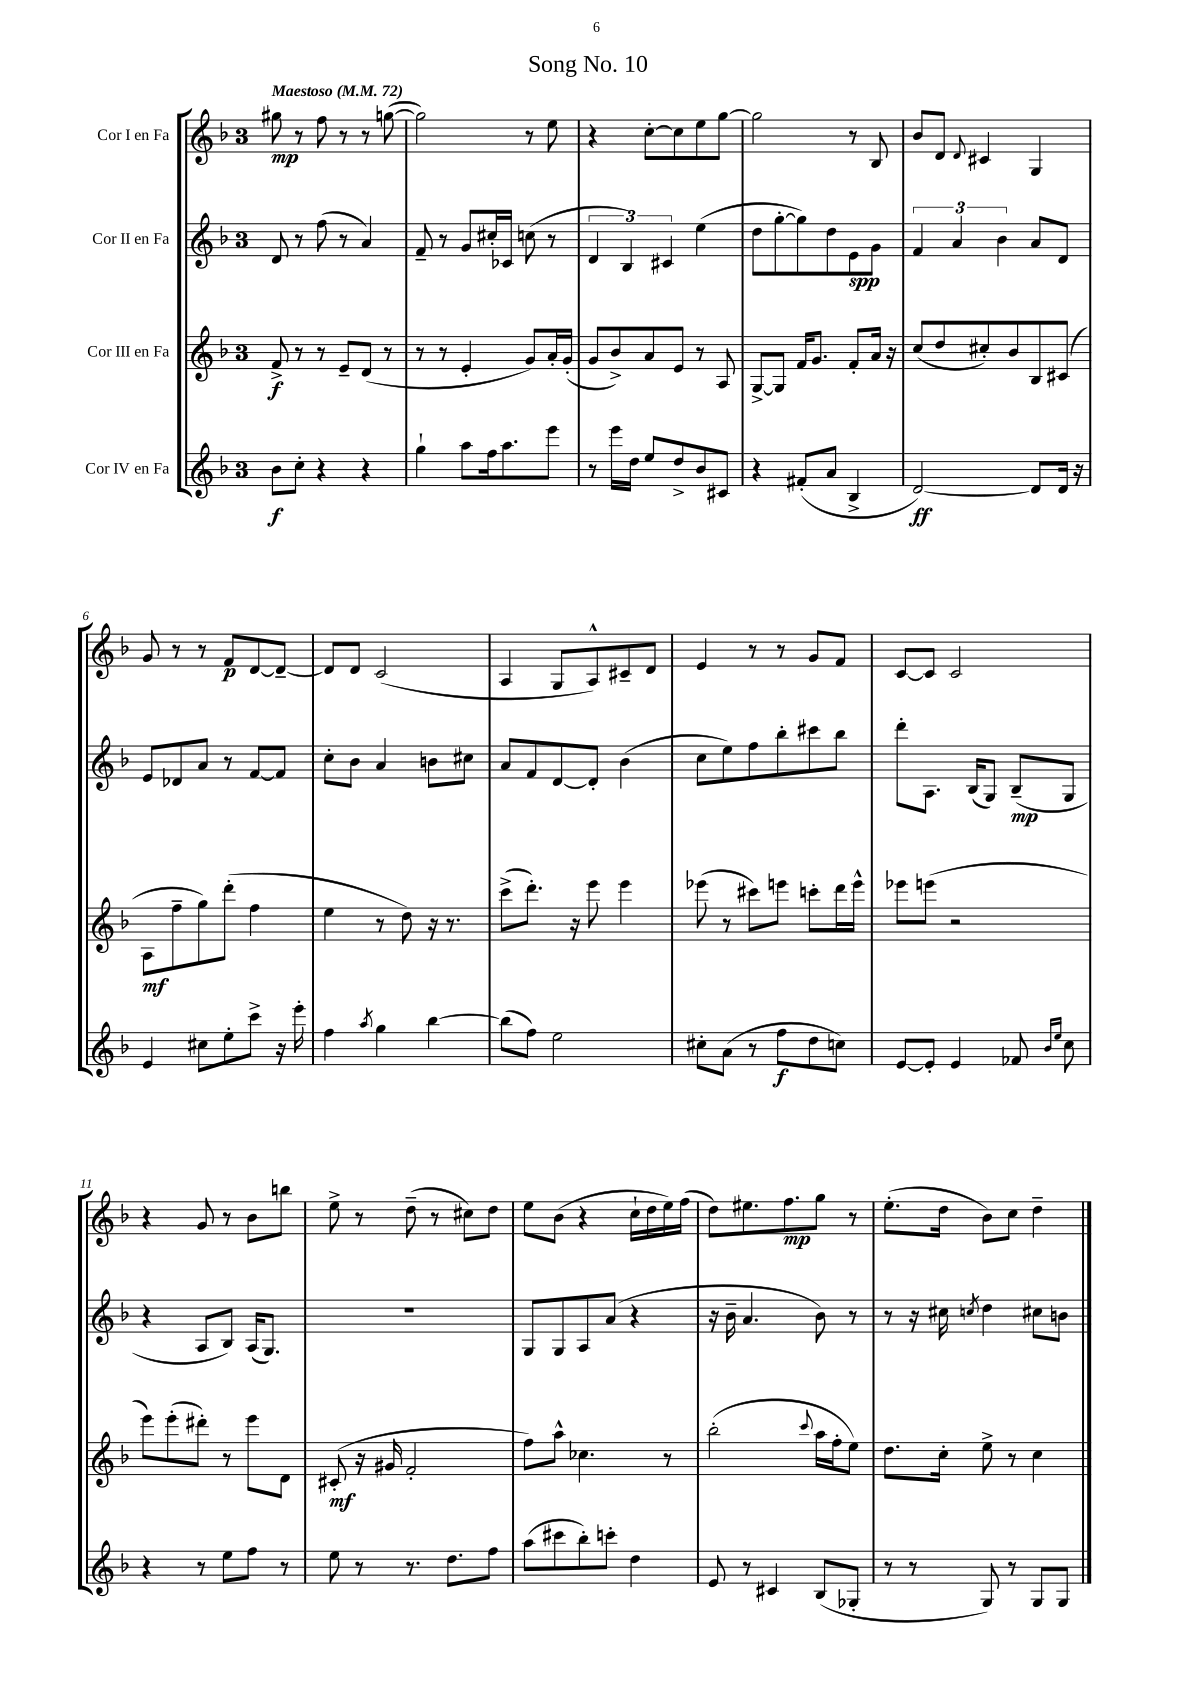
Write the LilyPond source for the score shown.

\header { title = "Song No. 10" }
<<
\new StaffGroup <<
\new Staff = "s0" \with { instrumentName = "Cor I en Fa" } {
    \clef treble \key f \major \once \override Staff.TimeSignature.style = #'single-digit \time 3/4 \tempo "Maestoso" 4 = 72
    gis''8\mp r8 f''8 r8 r8 g''8~( |
    g''2) r8 e''8 |
    r4 c''8~-. c''8 e''8 g''8~ |
    g''2 r8 bes8 |
    bes'8 d'8 \appoggiatura { d'8 } cis'4 g4 |
    g'8 r8 r8 f'8\p d'8~ d'8~-- |
    d'8 d'8 c'2( |
    a4 g8 a8-^) cis'8-- d'8 |
    e'4 r8 r8 g'8 f'8 |
    c'8~ c'8 c'2 |
    r4 g'8 r8 bes'8 b''8 |
    e''8-> r8 d''8--( r8 cis''8) d''8 |
    e''8 bes'8( r4 c''16-! d''16 e''16) f''16( |
    d''8) eis''8. f''8.\mp g''8 r8 |
    e''8.-.( d''16 bes'8) c''8 d''4-- \bar "|." |
}
\new Staff = "s1" \with { instrumentName = "Cor II en Fa" } {
    \clef treble \key f \major \once \override Staff.TimeSignature.style = #'single-digit \time 3/4
    d'8 r8 f''8( r8 a'4) |
    f'8-- r8 g'8 cis''16-. ces'16 c''8( r8 |
    \tuplet 3/2 { d'4 bes4) cis'4 } e''4( |
    d''8 g''8~-. g''8) d''8 e'8\spp g'8 |
    \tuplet 3/2 { f'4 a'4 bes'4 } a'8 d'8 |
    e'8 des'8 a'8 r8 f'8~ f'8 |
    c''8-. bes'8 a'4 b'8 cis''8 |
    a'8 f'8 d'8~ d'8-. bes'4( |
    c''8 e''8) f''8 bes''8-. cis'''8 bes''8 |
    d'''8-. a8. bes16( g8) bes8--\mp( g8 |
    r4 a8 bes8) a16( g8.) |
    R2. |
    g8 g8 a8 a'8( r4 |
    r16 bes'16-- a'4. bes'8) r8 |
    r8 r16 cis''16 \acciaccatura { c''8 } d''4 cis''8 b'8 \bar "|." |
}
\new Staff = "s2" \with { instrumentName = "Cor III en Fa" } {
    \clef treble \key f \major \once \override Staff.TimeSignature.style = #'single-digit \time 3/4
    f'8->\f r8 r8 e'8-- d'8( r8 |
    r8 r8 e'4-. g'8) a'16-. g'16-.( |
    g'8 bes'8->) a'8 e'8 r8 a8 |
    g8~-> g8 f'16 g'8. f'8-. a'16 r16 |
    c''8( d''8 cis''8-.) bes'8 bes8 cis'8( |
    a8\mf f''8-- g''8) d'''8-.( f''4 |
    e''4 r8 d''8) r16 r8. |
    c'''8->( d'''8.-.) r16 e'''8 e'''4 |
    ees'''8( r8 cis'''8) e'''8 c'''8-. d'''16 e'''16-^ |
    ees'''8 e'''8( r2 |
    e'''8) e'''8-.( dis'''8-.) r8 e'''8 d'8 |
    cis'8-.\mf( r16 gis'16 f'2-. |
    f''8) a''8-^ ces''4. r8 |
    bes''2-.( \appoggiatura { c'''8 } a''16 f''16-. e''8) |
    d''8. c''16-. e''8-> r8 c''4 \bar "|." |
}
\new Staff = "s3" \with { instrumentName = "Cor IV en Fa" } {
    \clef treble \key f \major \once \override Staff.TimeSignature.style = #'single-digit \time 3/4
    bes'8\f c''8-. r4 r4 |
    g''4-! a''8 f''16 a''8. e'''8 |
    r8 e'''16 d''16 e''8 d''8-> bes'8 cis'8 |
    r4 fis'8-.( a'8 bes4-> |
    d'2~\ff) d'8 d'16 r16 |
    e'4 cis''8 e''8-. c'''8-> r16 e'''16-. |
    f''4 \acciaccatura { a''8 } g''4 bes''4~ |
    bes''8( f''8) e''2 |
    cis''8-. a'8( r8 f''8\f d''8 c''8) |
    e'8~ e'8-. e'4 fes'8 \grace { bes'16 e''16 } c''8 |
    r4 r8 e''8 f''8 r8 |
    e''8 r8 r8. d''8. f''8 |
    a''8( cis'''8 bes''8-.) c'''8-. d''4 |
    e'8 r8 cis'4 bes8( ges8-. |
    r8 r8 g8) r8 g8 g8 \bar "|." |
}
>>
>>
